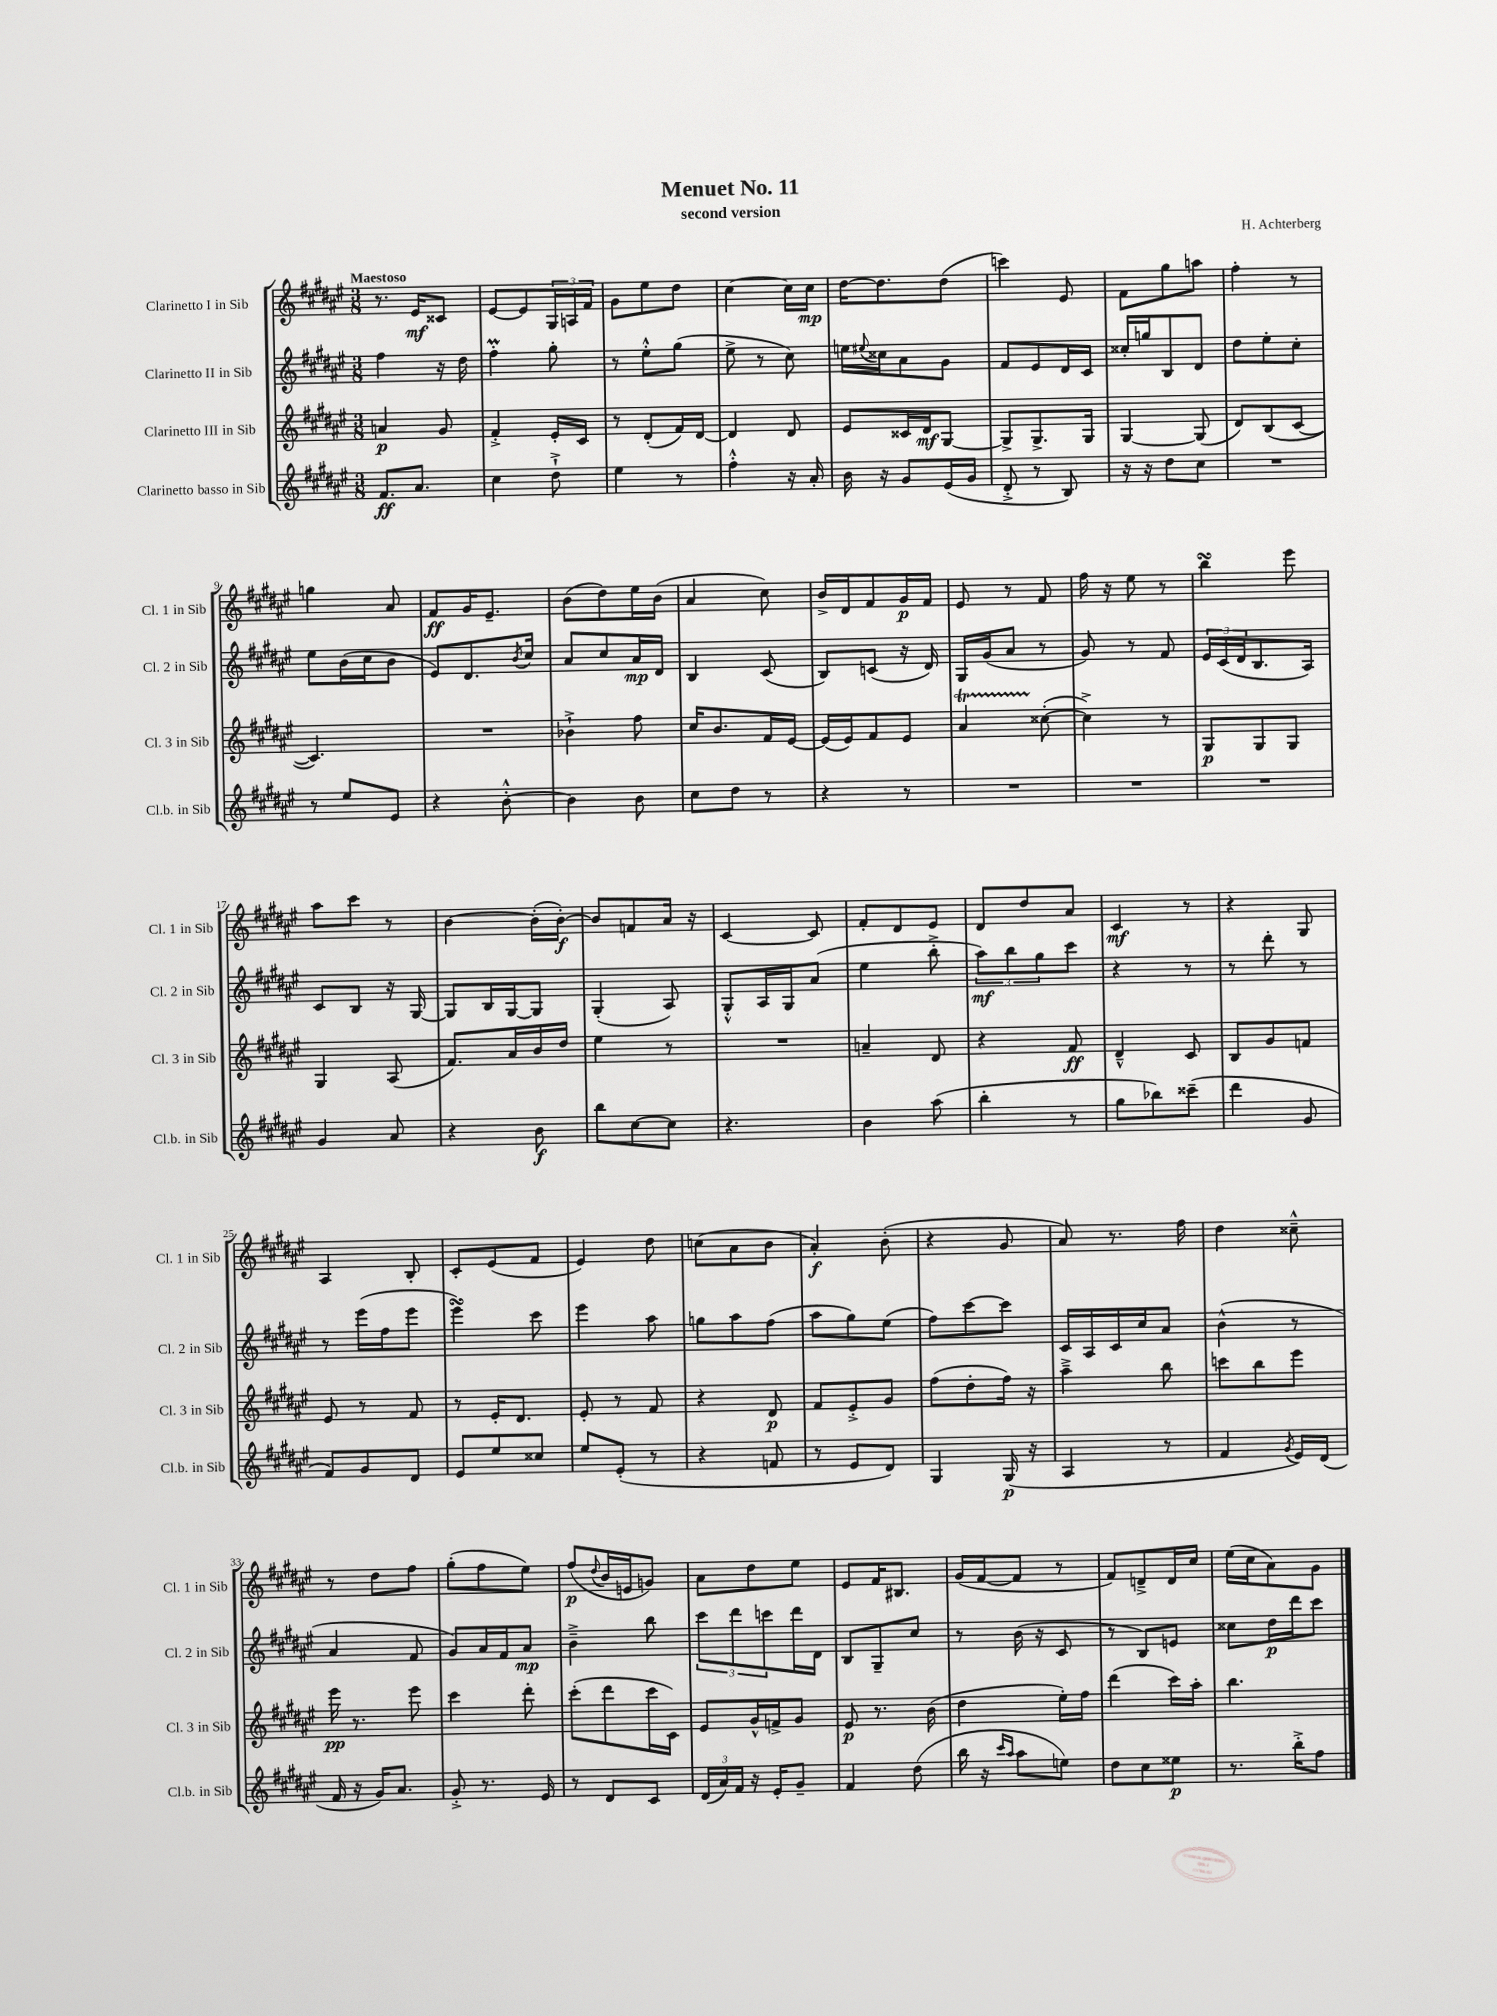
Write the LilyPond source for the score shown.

\header { title = "Menuet No. 11" composer = "H. Achterberg" subtitle = "second version" }
<<
\new StaffGroup <<
\new Staff = "s0" \with { instrumentName = "Clarinetto I in Sib" shortInstrumentName = "Cl. 1 in Sib" } {
    \clef treble \key fis \major \numericTimeSignature \time 3/8 \tempo "Maestoso"
    r8. eis'16\mf cisis'8 |
    eis'8~ eis'8 \tuplet 3/2 { gis16 a16 fis'16 } |
    gis'8 eis''8 dis''8 |
    cis''4~ cis''16 cis''16\mp |
    dis''16~ dis''8. dis''8( |
    c'''4) eis'8 |
    fis'8 gis''8 a''8 |
    fis''4-. r8 |
    g''4 ais'8 |
    fis'8\ff gis'16 eis'8.-- |
    b'8( dis''8) eis''16 b'16( |
    ais'4 cis''8) |
    b'16-> dis'16 fis'8 gis'16\p fis'16 |
    eis'8 r8 fis'8 |
    fis''16 r16 eis''8 r8 |
    b''4\turn eis'''8 |
    ais''8 cis'''8 r8 |
    b'4~ b'16-.( b'16~-.\f) |
    b'8 f'8 ais'16 r16 |
    cis'4~ cis'8 |
    fis'8-. dis'8 eis'8 |
    dis'8 dis''8 ais'8 |
    cis'4\mf r8 |
    r4 gis8 |
    ais4 b8-. |
    cis'8-. eis'8( fis'8 |
    eis'4) dis''8 |
    c''8( ais'8 b'8 |
    ais'4-.\f) b'8-.( |
    r4 gis'8 |
    ais'8) r8. fis''16 |
    dis''4 cisis''8---^ |
    r8 dis''8 fis''8 |
    gis''8-.( fis''8 eis''8) |
    fis''8\p( \appoggiatura { dis''8 } b'16 e'16 g'8) |
    ais'8 dis''8 eis''8 |
    eis'8 fis'16 bis8. |
    gis'16( fis'16~ fis'8 r8 |
    fis'8) d'8---> d'16 cis''16 |
    eis''16( cis''16 ais'8) gis'8 \bar "|." |
}
\new Staff = "s1" \with { instrumentName = "Clarinetto II in Sib" shortInstrumentName = "Cl. 2 in Sib" } {
    \clef treble \key fis \major \numericTimeSignature \time 3/8
    fis''4 r16 dis''16 |
    fis''4-.\prall gis''8-. |
    r8 eis''8-.-^ gis''8( |
    eis''8-> r8 cis''8) |
    e''16 \appoggiatura { eis''8 } cisis''16 ais'8 gis'8 |
    fis'8 eis'8 dis'16 cis'16 |
    cisis''16-. g''16 b8 dis'8 |
    dis''8 eis''8-. cis''8-. |
    eis''8 b'16( cis''16 b'8 |
    eis'8) dis'8. \acciaccatura { b'8 } cis''16 |
    ais'8 cis''8 ais'16\mp dis'16 |
    b4 cis'8( |
    b8) c'8( r16 dis'16) |
    gis16 gis'16( ais'8 r8 |
    gis'8) r8 fis'8 |
    \tuplet 3/2 { eis'16 cis'16( dis'16 } b8. ais16) |
    cis'8 b8 r16 gis16~ |
    gis8 b16 gis16~ gis8 |
    gis4-.( ais8) |
    gis8-.-^ ais16 gis16 ais'8( |
    eis''4 b''8-.-> |
    \tuplet 3/2 { ais''8\mf) b''8 gis''8 } cis'''8 |
    r4 r8 |
    r8 dis'''8-. r8 |
    r8 eis'''16( fis''16 eis'''8 |
    eis'''4\turn) cis'''8 |
    eis'''4 ais''8 |
    g''8 ais''8 fis''8( |
    ais''8 gis''8) eis''8( |
    fis''8) cis'''8~ cis'''8 |
    cis'16 ais16 cis'16 cis''16 ais'8 |
    b'4-^( r8 |
    ais'4 fis'8 |
    gis'8) ais'16 fis'16 ais'8\mp |
    b'4---> b''8 |
    \tuplet 3/2 { cis'''8 dis'''8 c'''8 } dis'''16 dis'16 |
    b8 gis8-- cis''8 |
    r8 b'16( r16 cis'8 |
    r8 b8) e'8 |
    cisis''8 dis''16\p dis'''16 cis'''8 \bar "|." |
}
\new Staff = "s2" \with { instrumentName = "Clarinetto III in Sib" shortInstrumentName = "Cl. 3 in Sib" } {
    \clef treble \key fis \major \numericTimeSignature \time 3/8
    a'4\p gis'8 |
    fis'4-.-> eis'16-. cis'16 |
    r8 dis'8-.( fis'16) dis'16~ |
    dis'4 dis'8 |
    eis'8 cisis'16 dis'16\mf gis8~ |
    gis8-> gis8.-> gis16 |
    gis4~ gis8( |
    dis'8) b8( cis'8~ |
    cis'4.) |
    R4. |
    bes'4-!-> fis''8 |
    cis''16 b'8. fis'16 eis'16~ |
    eis'16( eis'16) fis'8 eis'8 |
    ais'4\startTrillSpan cisis''8~-.\stopTrillSpan( |
    cisis''4->) r8 |
    gis8\p gis8 gis8 |
    gis4 ais8( |
    fis'8.) ais'16 b'16 dis''16 |
    eis''4 r8 |
    R4. |
    a'4-- dis'8 |
    r4 fis'8\ff |
    dis'4---^ cis'8 |
    b8 gis'8 f'8 |
    eis'8 r8 fis'8 |
    r8 eis'16-. dis'8. |
    eis'8-. r8 fis'8 |
    r4 dis'8\p |
    fis'8 eis'8-.-> gis'8 |
    fis''8( dis''8-. fis''16) r16 |
    ais''4---> b''8 |
    c'''8 b''8 eis'''8 |
    eis'''16\pp r8. eis'''8 |
    cis'''4 dis'''8-. |
    cis'''8-.( dis'''8 cis'''16 cis'16) |
    eis'8 gis'16-^ f'16-> gis'8 |
    eis'8\p r8. b'16( |
    dis''4 eis''16-.) fis''16 |
    dis'''4( cis'''16) ais''16-. |
    b''4. \bar "|." |
}
\new Staff = "s3" \with { instrumentName = "Clarinetto basso in Sib" shortInstrumentName = "Cl.b. in Sib" } {
    \clef treble \key fis \major \numericTimeSignature \time 3/8
    fis'8.\ff ais'8. |
    cis''4 dis''8-!-> |
    eis''4 r8 |
    fis''4-.-^ r16 ais'16-. |
    b'16 r16 gis'8 eis'16( gis'16 |
    dis'8-.-> r8 b8) |
    r16 r16 dis''8 cis''8 |
    R4. |
    r8 eis''8 eis'8 |
    r4 b'8~-.-^ |
    b'4 b'8 |
    cis''8 dis''8 r8 |
    r4 r8 |
    R4. |
    R4. |
    R4. |
    gis'4 ais'8 |
    r4 b'8\f |
    b''8 cis''8~ cis''8 |
    r4. |
    b'4 ais''8( |
    b''4-. r8 |
    gis''8 bes''8) cisis'''8--( |
    dis'''4 gis'8 |
    fis'8) gis'8 dis'8 |
    eis'8 eis''8 cisis''8 |
    eis''8 eis'8-.( r8 |
    r4 f'8 |
    r8 eis'8 dis'8) |
    gis4 gis16\p( r16 |
    ais4 r8 |
    fis'4 \acciaccatura { gis'8 } eis'16) dis'16( |
    fis'16 r16 gis'16) ais'8. |
    gis'8-.-> r8. eis'16 |
    r8 dis'8 cis'8 |
    \tuplet 3/2 { dis'16( ais'16) fis'16 } r16 eis'16-. gis'8-- |
    fis'4 dis''8( |
    b''16 r16 \grace { cis'''16 ais''16 } ais''8 e''8) |
    dis''8 cis''8 eisis''8\p |
    r8. b''16-.-> fis''8 \bar "|." |
}
>>
>>
